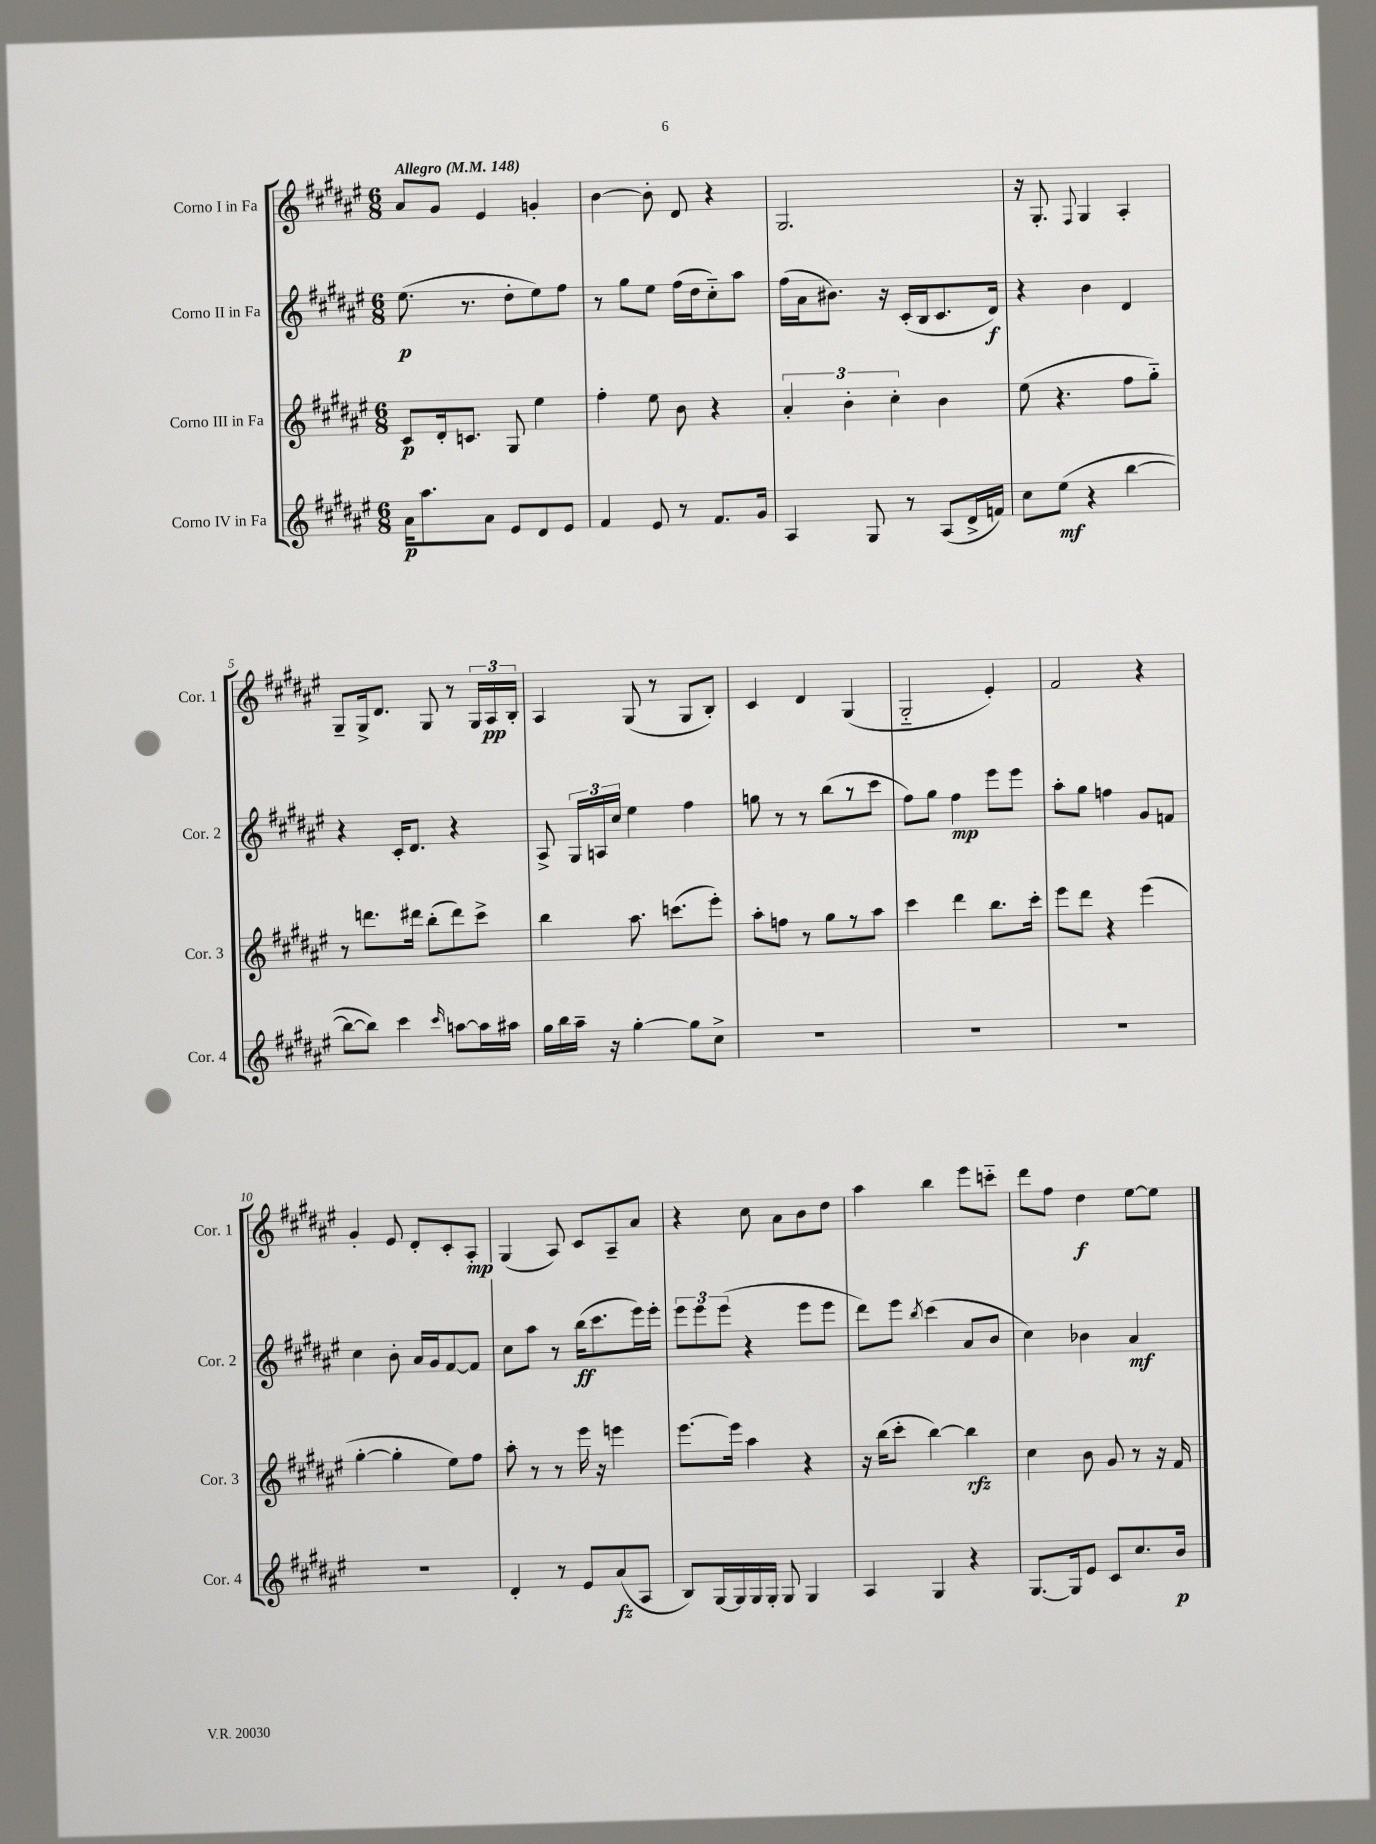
<<
\new StaffGroup <<
\new Staff = "s0" \with { instrumentName = "Corno I in Fa" shortInstrumentName = "Cor. 1" } {
    \clef treble \key fis \major \numericTimeSignature \time 6/8 \tempo "Allegro" 4 = 148
    \autoBeamOff ais'8[ gis'8] eis'4 g'4-. |
    b'4~ b'8-. dis'8 r4 |
    gis2. |
    r16 gis8.-. \appoggiatura { fis8 } gis4 ais4-. |
    gis8[-- gis16-> dis'8.] gis8 r8 \tuplet 3/2 { gis16[ ais16\pp b16]-. } |
    ais4 gis8( r8 gis8[ b8]-.) |
    cis'4 dis'4 gis4( |
    gis2-_ eis'4-.) |
    fis'2 r4 |
    gis'4-. eis'8 dis'8[-. cis'8-. ais8]-.\mp |
    gis4( ais8) cis'8[ ais8-- ais'8] |
    r4 cis''8 ais'8[ b'8 dis''8] |
    ais''4 b''4 eis'''8[ c'''8]-_ |
    dis'''8[ fis''8] dis''4\f eis''8[~ eis''8] \bar "|." |
}
\new Staff = "s1" \with { instrumentName = "Corno II in Fa" shortInstrumentName = "Cor. 2" } {
    \clef treble \key fis \major \numericTimeSignature \time 6/8
    \autoBeamOff eis''8.\p( r8. dis''8[-. eis''8) fis''8] |
    r8 gis''8[ eis''8] fis''16[( dis''16 cis''8-_) ais''8] |
    fis''16[( ais'16 bis'8.]) r16 cis'16[-.( b16 cis'8. dis'16]\f) |
    r4 b'4 dis'4 |
    r4 cis'16[-. dis'8.] r4 |
    ais8-> \tuplet 3/2 { gis16[ a16 cis''16] } eis''4 fis''4 |
    g''8 r8 r8 b''8[( r8 cis'''8] |
    fis''8[) gis''8] fis''4\mp eis'''8[ eis'''8] |
    ais''8[-. gis''8] f''4 gis'8[ f'8] |
    cis''4 b'8-. ais'16[ gis'16 fis'8~ fis'8] |
    cis''8[ ais''8] r8 b''16[\ff( cis'''8. eis'''16) eis'''16]-. |
    \tuplet 3/2 { eis'''8[ eis'''8 eis'''8]( } r4 eis'''8[ eis'''8] |
    dis'''8[) eis'''8] \acciaccatura { b''8 } cis'''4( ais'8[ b'8] |
    cis''4) bes'4 ais'4\mf \bar "|." |
}
\new Staff = "s2" \with { instrumentName = "Corno III in Fa" shortInstrumentName = "Cor. 3" } {
    \clef treble \key fis \major \numericTimeSignature \time 6/8
    \autoBeamOff cis'8[\p dis'16-. c'8.] gis8 eis''4 |
    fis''4-. eis''8 b'8 r4 |
    \tuplet 3/2 { ais'4-. b'4-. cis''4-. } b'4 |
    eis''8( r4. fis''8[ gis''8]-_) |
    r8 d'''8.[ dis'''16] b''8[-.( dis'''8) cis'''8]-> |
    b''4 ais''8. c'''8.[( eis'''8]-.) |
    ais''8[-. f''8] r8 gis''8[ r8 ais''8] |
    cis'''4 dis'''4 b''8.[ cis'''16]-. |
    eis'''8[ dis'''8] r4 eis'''4( |
    gis''4~-. gis''4-. eis''8[) fis''8] |
    ais''8-. r8 r8 eis'''16 r16 e'''4 |
    eis'''8.[~ eis'''16] ais''4 r4 |
    r16 b''16[( cis'''8]-. b''4~) b''4\rfz |
    cis''4 b'8 gis'8 r8 r16 fis'16 \bar "|." |
}
\new Staff = "s3" \with { instrumentName = "Corno IV in Fa" shortInstrumentName = "Cor. 4" } {
    \clef treble \key fis \major \numericTimeSignature \time 6/8
    \autoBeamOff ais'16[\p ais''8. ais'8] eis'8[ dis'8 eis'8] |
    fis'4 eis'8 r8 fis'8.[ gis'16] |
    ais4 gis8 r8 ais8[( dis'16-> f'16]) |
    cis''8[ eis''8]\mf( r4 b''4~ |
    b''8[~ b''8]) cis'''4 \grace { cis'''16 } a''8[~ a''16 ais''16] |
    gis''16[ b''16 ais''16]-- r16 gis''4~-. gis''8[ cis''8]-> |
    R2. |
    R2. |
    R2. |
    R2. |
    dis'4-. r8 eis'8[ ais'8\fz( ais8] |
    b8[) gis16~ gis16 gis16 gis16]-. gis8 gis4 |
    ais4 gis4 r4 |
    gis8.[~ gis16 eis'8] cis'8[ cis''8. b'16]\p \bar "|." |
}
>>
>>
